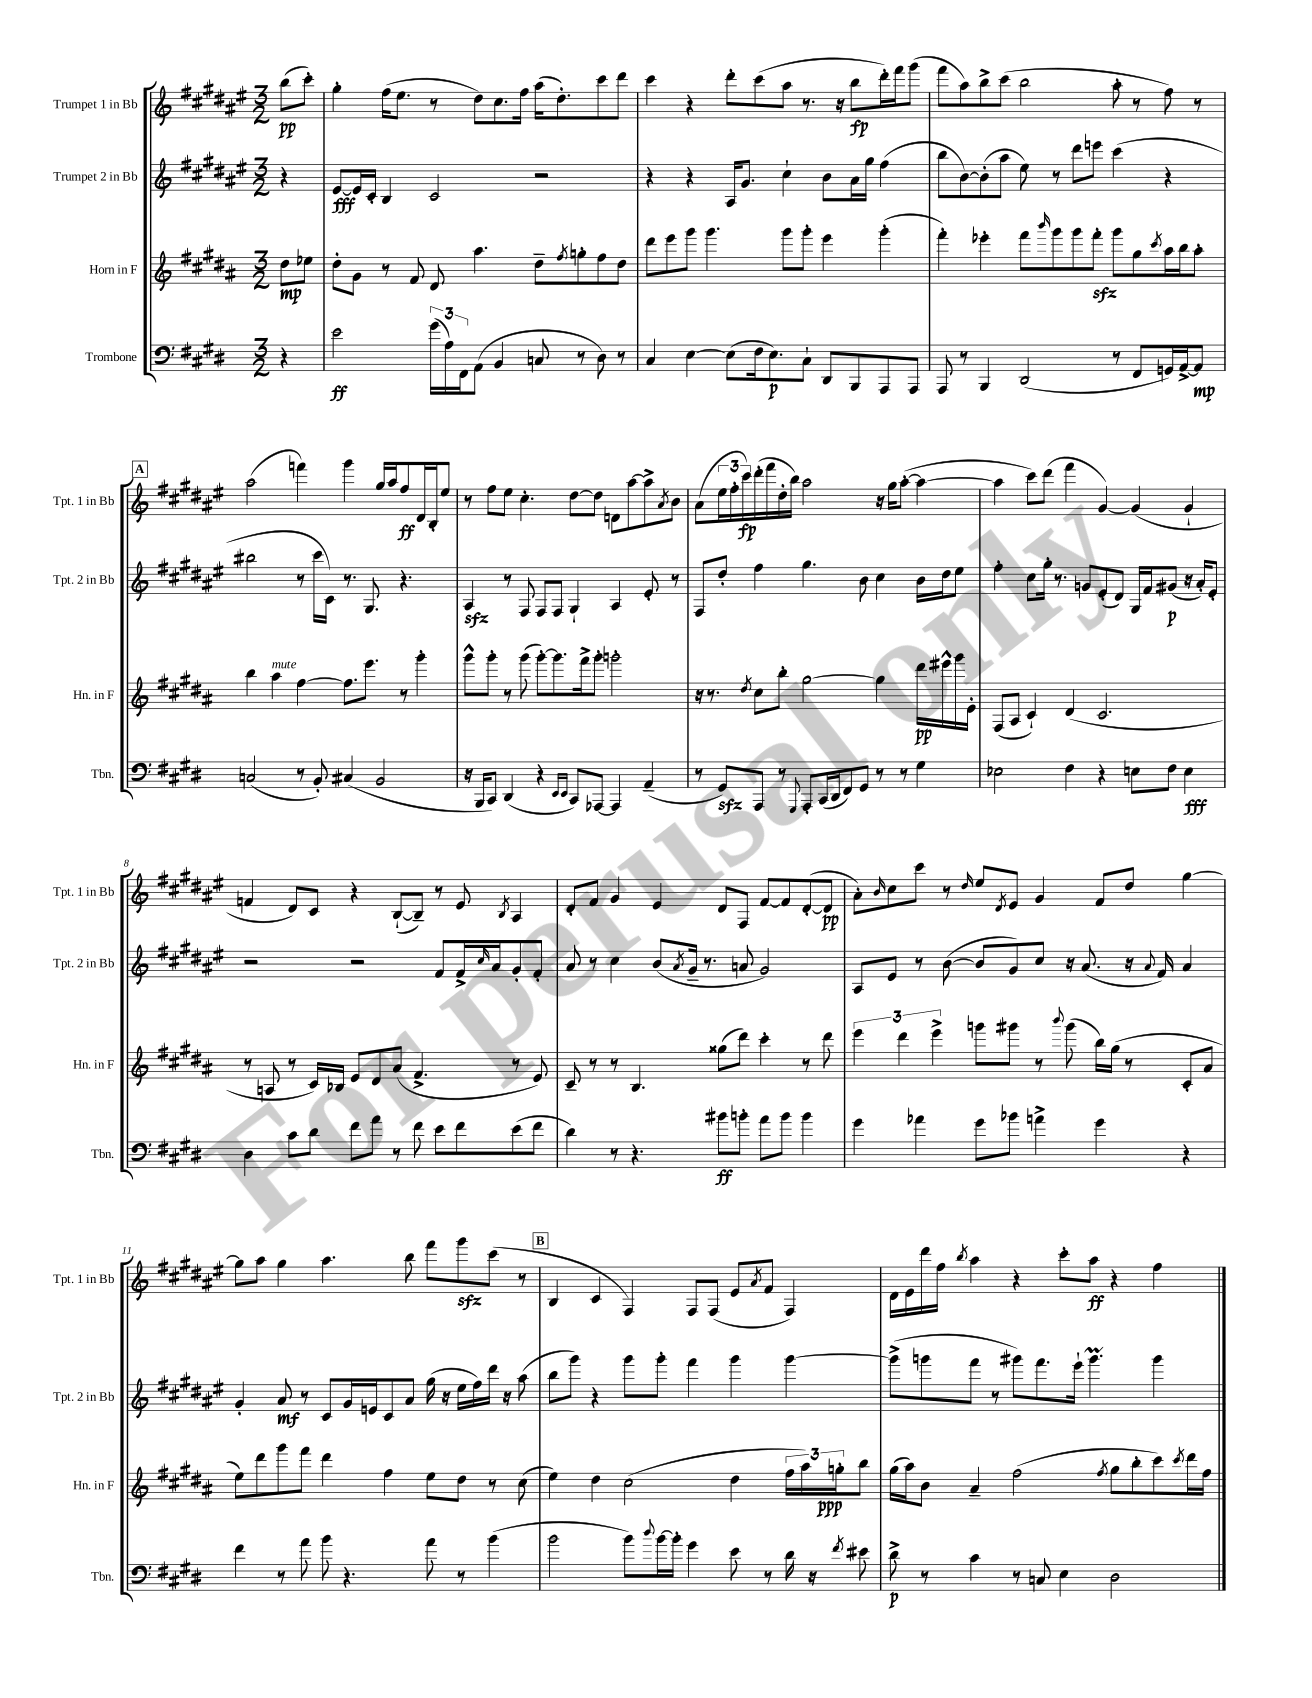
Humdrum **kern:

**kern	**kern	**kern	**kern
*staff4	*staff3	*staff2	*staff1
*clefF4	*clefG2	*clefG2	*clefG2
*k[f#c#g#d#]	*k[f#c#g#d#a#]	*k[f#c#g#d#a#e#]	*k[f#c#g#d#a#e#]
*M3/2	*M3/2	*M3/2	*M3/2
4r	8dd#\L	4r	(8bb\L
.	8ee-\J	.	8ccc#'\J)
=	=	=	=
2e\	8dd#'\L	[8e#/L	4gg#'\
.	8g#\J	16e#/]L	.
.	.	16c#'/JJ	.
.	8r	4B/	(16ff#\LK
.	.	.	8.ee#\J
.	8f#/	.	.
(24g#\LL	8d#/	2c#/	8r
24A\)	.	.	.
24FF#\J	.	.	.
(8AA\J	4.aa#\	.	8dd#\L)
4BB/	.	.	8.cc#\
.	.	.	16ff#\Jk
8C/	8dd#~\L	2r	(16aa#\LK
.	.	.	8.dd#'\)
.	8qff#/	.	.
8r	8gg'\	.	.
8D#\)	8ff#\	.	8ccc#\
8r	8dd#\J	.	8ddd#\J
=	=	=	=
4C#/	8ddd#\L	4r	4ccc#\
.	8eee\	.	.
[4E\	8ggg#\J	4r	4r
.	4.ggg#\	.	.
(8E\]L	.	16A#/LK	8ddd#'\L
.	.	8.g#/J	.
16F#\k	.	.	(8ccc#\
8.E\)	.	.	.
.	8ggg#\L	4cc#`\	8aa#\J
8C#`\J	8ggg#'\J	.	8.r
8DD#/L	4eee\	8b\L	.
.	.	.	16r
8BBB/	.	16a#\L	8bb\L
.	.	16gg#\JJ	.
8AAA/	(4ggg#'\	(4ff#\	16ddd#'\L)
.	.	.	16fff#\J
8AAA/J	.	.	(8ggg#\J
=	=	=	=
8AAA/	4fff#'\)	8bb\L	8fff#\L
8r	.	[8b\)	8aa#\)
4BBB/	4eee-'\	(8b'\]	8bb^\
.	.	8aa#\J	(8ccc#\J
(2DD#/	8fff#\L	8ee#\)	2bb\
.	16qqbbb/	.	.
.	8ggg#\	8r	.
.	8ggg#\	8ddd#\L	.
.	8fff#'\J	8eee\J	.
8r	8ggg#\L	(4ccc#\	8aa#'\
8FF#/L	8gg#\	.	8r
.	8qccc#/	.	.
16GG/L)	16aa#\L	4r	8ff#\)
[16AA^/J	16bb\J	.	.
8AA/]J	8aa#'\J	.	8r
=	=	=	=
(2C/	4bb\	2bb#\	(2aa#\
.	4aa#\	.	.
8r	[4ff#\	8r	4fff\)
8BB'/)	.	16ccc#\LL	.
.	.	16c#\JJ)	.
(4C#/	8.ff#\]L	8.r	4ggg#\
.	8.eee\J	8.G#/	.
2BB/	.	.	16gg#/LL
.	.	.	16aa#/J
.	8r	4.r	8ff#/
.	4ggg#'\	.	16d#/L
.	.	.	16B'/J
.	.	.	8ee#/J
=	=	=	=
16r	8ggg#^^\L	4A#/	8r
16BBB/LK	.	.	.
8CC#/J)	8ggg#'\J	.	8ff#\L
(4DD#/	8r	8r	8ee#\J
.	(8ggg#\	8F#/	4.cc#'\
4r	[8ggg#'\L)	8F#/L	.
.	8.ggg#\]	8F#/J	.
16qqEE/LL	.	.	.
16qqEE/JJ	.	.	.
8CC#/L)	.	4G#`/	[8dd#\L
.	16fff#^\k	.	.
[8AAA-/J	8ggg#'\J	.	8dd#\]J
4AAA-/]	2ggg'\	4A#/	8d\L
.	.	.	[8aa#\
(4AA~/	.	8e#'/	8aa#^\]
.	.	.	8qa#/
.	.	8r	8b\J
=	=	=	=
8r	16r	8F#/L	(8a#\L
.	8.r	.	.
8GG#/L)	.	8dd#'/J	24ee#\L
.	.	.	24ff#'\
.	.	.	24ccc#\)
.	8qdd#/	.	.
8AAA/J	8cc#\L	4ff#\	(16ddd#'\
.	.	.	16fff#\
8r	8bb'\J	.	16dd#'\
.	.	.	16bb\JJ)
8qqGGG#/	.	.	.
8AAA'/L	[2gg#\	4.gg#\	2aa#\
(16CC#/L	.	.	.
16DD#/J	.	.	.
8FF#/)	.	.	.
8GG#/J	.	8b\	.
8r	4gg#\]	4cc#\	16r
.	.	.	16gg#\LK
8r	.	.	([8aa#'\J
4G#\	16ddd#\LL	16b\LL	4aa#\_
.	16eee#^^\	16dd#\J	.
.	16ggg#\	8ee#\J	.
.	16e'\JJ	.	.
=	=	=	=
2E-\	(8F#/L	4ff#'\	4aa#\]
.	8A#/J	.	.
.	4c#`/)	8cc#\L	8ccc#\L)
.	.	16gg#'\Jk	(8ddd#\J
.	.	8.r	.
4F#\	(4d#/	.	4fff#\
.	.	8g/L	.
4r	2.c#/	(8e#'/	[4g#/)
.	.	8d#/J)	.
8E\L	.	16G#/LL	(4g#/]
.	.	16f#/J	.
8F#\J	.	(8g#/J	.
4E\	.	16r	4g#`/
.	.	16a#'/LK)	.
.	.	8e#'/J	.
=	=	=	=
4D#\	8r	2r	4f/
.	8A/	.	.
8c#\L	8r	.	8d#/L)
8d#\J	16c#/LL)	.	8c#/J
.	16B-/JJ	.	.
8f#\L	8e/L	2r	4r
8a\J	8d#/	.	.
8r	(8a#/J	.	([8B`/L
8f#\	4.f#^/	.	8B~/]J)
8e\L	.	8f#/L	8r
8f#\	.	16f#^/L	8e#/
.	.	16qqcc#/	.
.	.	16a#/J	.
.	.	.	8qB/
(8e\	8r	8g#'/	4A#/
8f#\J	8e/)	8f#'/J	.
=	=	=	=
4d#\)	8c#~/	8a#/	8d#'/L
.	8r	8r	8f#/J
8r	8r	4cc#\	4g#/
4.r	4.B/	.	.
.	.	(8b/L	4e#/
.	.	8qa#/	.
.	.	16g#~/Jk	.
.	.	8.r	.
8b#\L	(8gg##\L	.	8d#/L
8b'\J	8ddd#\J)	8a/	8F#/J
8a\L	4ccc#'\	2g#/)	[8f#/L
8b\J	.	.	8f#/]
4b\	8r	.	([8d#'/
.	8ddd#\	.	8d#/]J
=	=	=	=
4g#\	6eee\	8A#/L	8a#'\L)
.	.	.	16qqb/
.	.	8e#/J	8cc#\
.	6ddd#\	.	.
4a-\	.	8r	8ccc#\J
.	6eee^\	.	.
.	.	([8b\	8r
.	.	.	16qqdd#/
8g#\L	8ggg\L	8b/]L	8ee#/L
.	.	.	8qd#/
8b-\J	8ggg#\J	8g#/)	8e#/J
4a^\	8r	8cc#/J	4g#/
.	8qqbbb/	.	.
.	(8ggg#\	16r	.
.	.	(8.a#/	.
4g#\	16bb\LL)	.	8f#/L
.	(16gg#\JJ	.	.
.	8r	16r	8dd#/J
.	.	8qqa#/	.
.	.	16f#/)	.
4r	8c#'/L	4a#/	[4gg#\
.	8a#/J	.	.
=	=	=	=
4f#\	8ee\L)	4g#'/	8gg#\]L
.	8ddd#\	.	8aa#\J
8r	8ggg#\	8a#/	4gg#\
8a\	8fff#\J	8r	.
8b\	4ddd#\	8c#/L	4.aa#\
4.r	.	16g#/L	.
.	.	16e/J	.
.	4ff#\	8c#/	.
.	.	8a#/J	8bb\
8a\	8ee\L	(16gg#\	8fff#\L
.	.	16r	.
8r	8dd#\J	16ee#\LL	8ggg#\
.	.	16ff#\)	.
(4b\	8r	16ddd#\JJ	(8ccc#\J
.	.	16r	.
.	(8cc#\	(8aa#\	8r
=	=	=	=
2b\	4ee\)	8bb\L	4B/
.	.	8ggg#\J)	.
.	4dd#\	4r	4c#/
8b\L)	(2cc#\	8ggg#\L	4F#/)
8qqdd#/	.	.	.
[16b\L	.	8ggg#'\J	.
16b'\]JJ	.	.	.
4g#\	.	4fff#\	8F#/L
.	.	.	(8F#/J
8e\	4dd#\	4ggg#\	8e#/L
.	.	.	8qa#/
8r	.	.	8f#/J
16d#\	24ff#\LL	[4ggg#\	4F#/)
.	24aa#\)	.	.
16r	.	.	.
.	24gg'\J	.	.
8qf#/	.	.	.
8e#\	8bb\J	.	.
=	=	=	=
8d#^\	(16gg#\LL	(8ggg#^\]L	16d#\LL
.	16aa#\J)	.	16e#\
8r	8b\J	8ggg\	16ddd#\
.	.	.	16ff#\JJ
.	.	.	8qbb/
4c#\	4a#~/	8fff#\J	4aa#\
.	.	8r	.
8r	(2ff#\	8ggg#\L)	4r
8C/	.	8.fff#\	.
4E\	.	.	8ccc#'\L
.	.	16eee#`\Jk	.
.	.	4.ggg#\	8aa#\J
.	8qff#/	.	.
2D#\	8gg#\L	.	4r
.	8bb'\	.	.
.	8ccc#\)	4ggg#\	4ff#\
.	8qccc#/	.	.
.	16ddd#\L	.	.
.	16ff#\JJ	.	.
==	==	==	==
*-	*-	*-	*-
